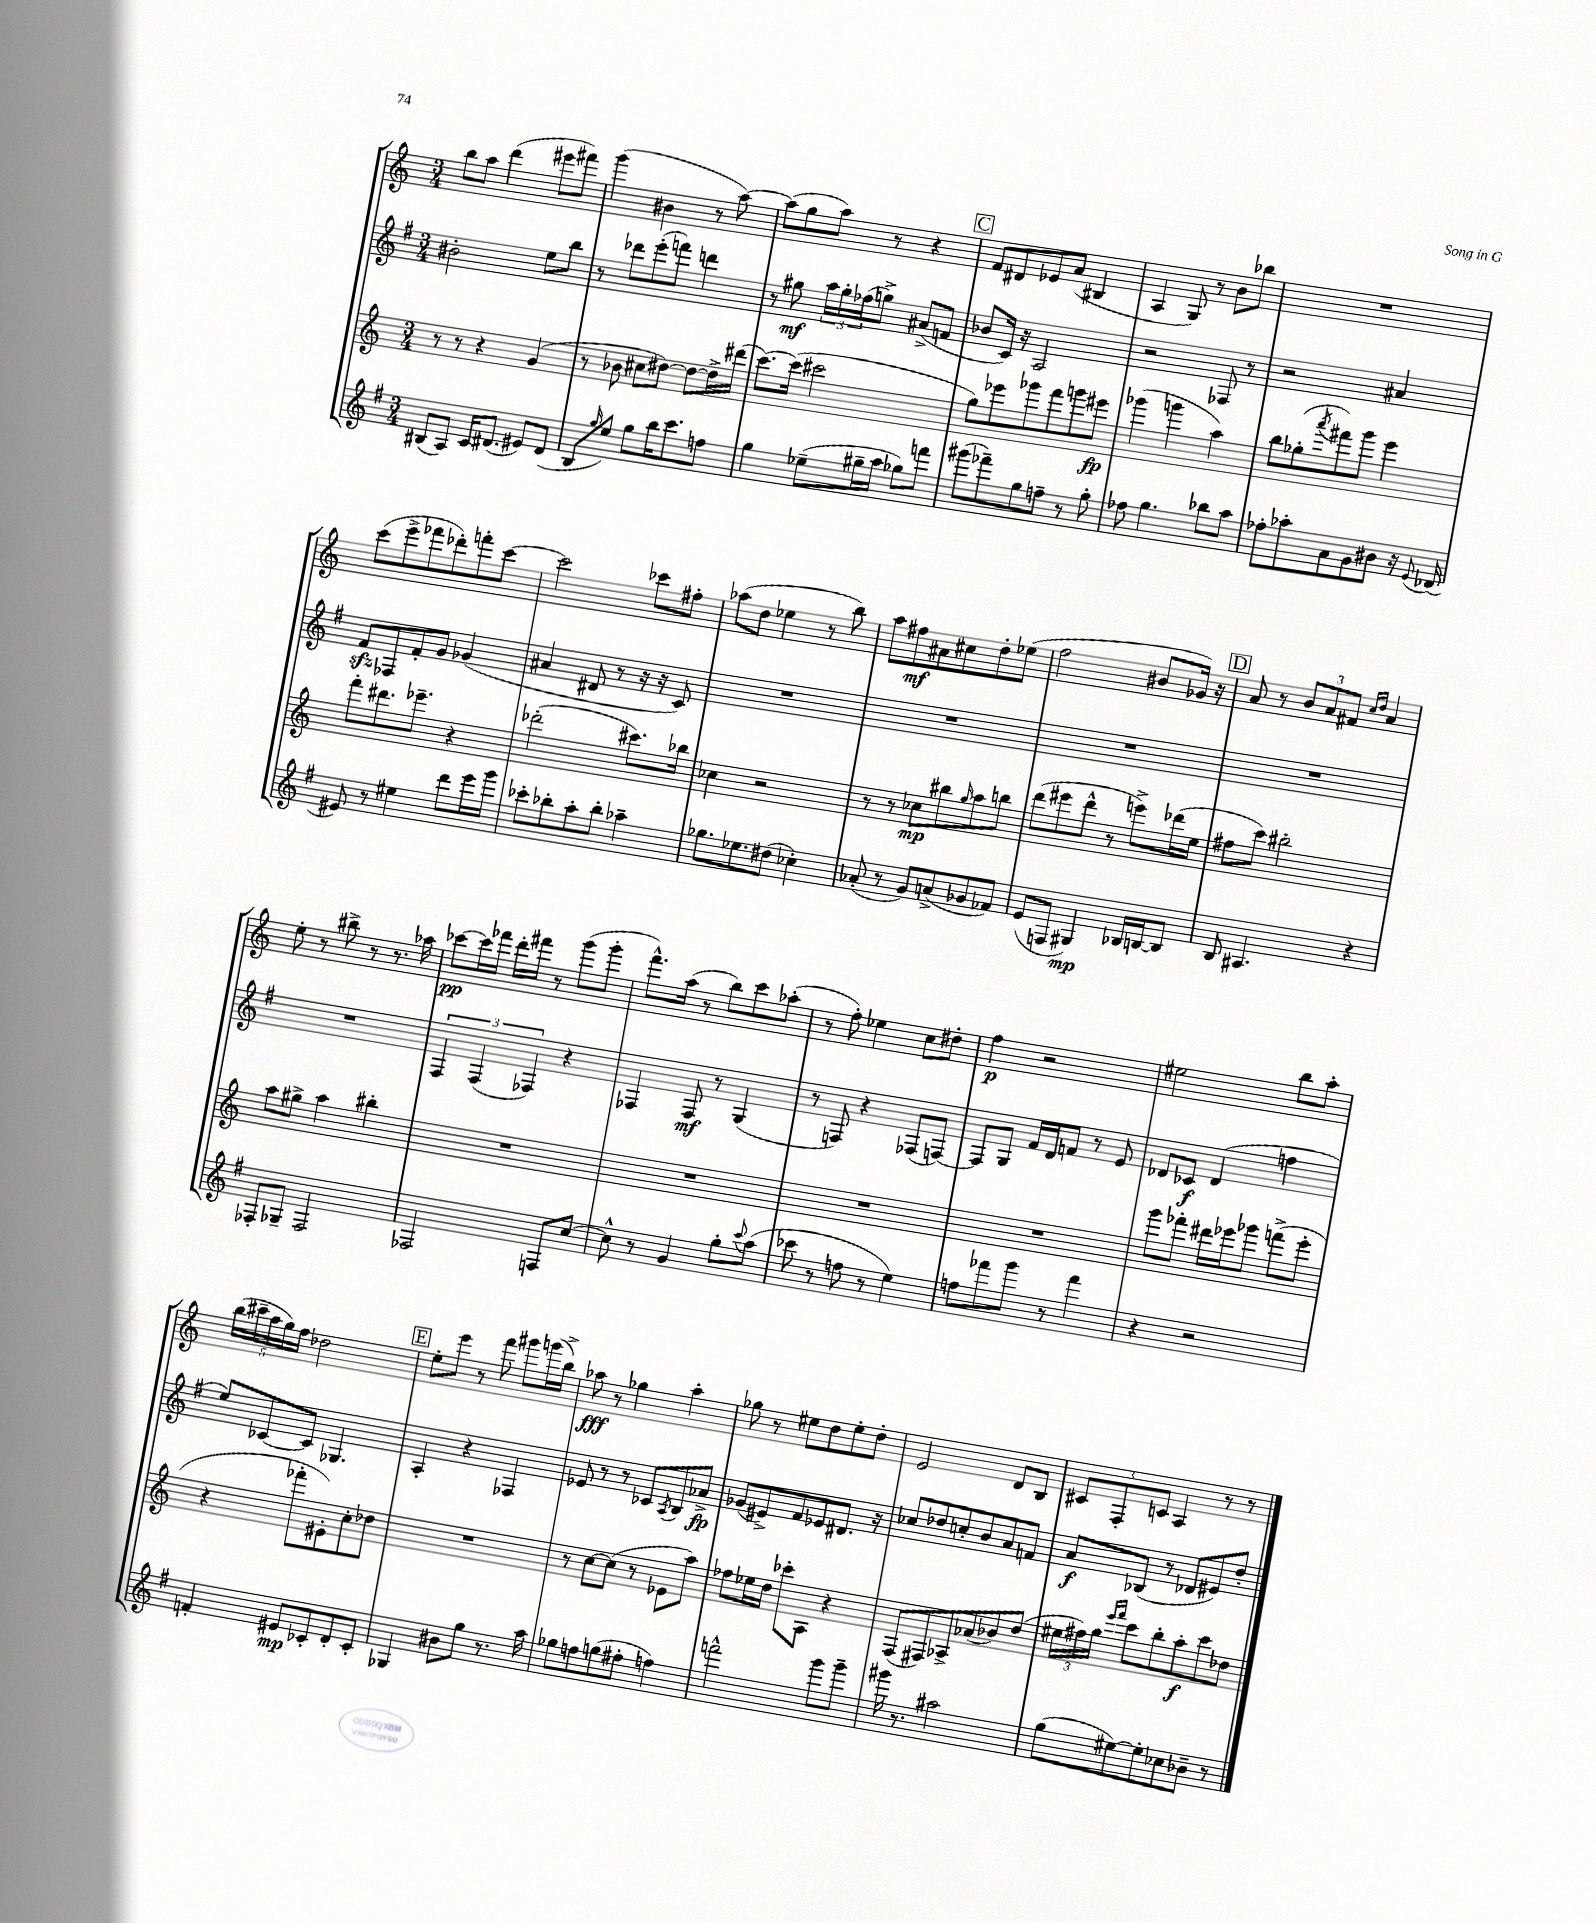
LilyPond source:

<<
\new StaffGroup <<
\new Staff = "s0" {
    \clef treble \key c \major \numericTimeSignature \time 3/4
    b''8 a''8 d'''4( eis'''8 fis'''8) |
    g'''4( bis'4 r8 a''8~) |
    a''8( g''8 a''8) r8 r4 |
    \mark \markup { \box "C" } f'8 dis'8 ees'8 a'8( bis4 |
    a4 g8) r8 b'8 bes''8 |
    R2. |
    c'''8( e'''8-> fes'''8 des'''8-.) f'''8-. c'''8~ |
    c'''2 ces'''8 fis''8-. |
    aes''8( d''8 ees''4 r8 b''8) |
    a''8 fis''8\mf ais'8 cis''8 d''8-. ees''8( |
    f''2 bis'8 ges'16) r16 |
    \mark \markup { \box "D" } a'8 r8 \tuplet 3/2 { b'8 a'8 fis'8 } \grace { c''16 d''16 } a'4 |
    e''8-. r8 bis''8-> r8 r8. aes''16 |
    ces'''8~\pp ces'''16 fes'''16 d'''16-. fis'''16 r8 g'''8( g'''8-. |
    f'''8.-^) a''16( r8 b''8) c'''8 aes''8-.( |
    r8 f''8-.) ees''4 c''8 dis''8-. |
    f''4\p r2 |
    eis''2 b''8 a''8-. |
    \tuplet 5/4 { b''16( cis'''16-- a''16 g''16) f''16 } des''2 |
    \mark \markup { \box "E" } e''8-. e'''8 r8 f'''8 gis'''8 g'''16( b''16->) |
    aes''8\fff r8 ges''4 aes''4-. |
    ges''8 r8 eis''8 d''8 eis''8-. d''8-. |
    e'2 d'8 b8 |
    \tuplet 3/2 { cis'8 f8-. c'8 } a4 r8 r8 \bar "|." |
}
\new Staff = "s1" {
    \clef treble \key g \major \numericTimeSignature \time 3/4
    bis'2-. e''8 b''8 |
    r8 des'''8 e'''8-.( f'''8) d'''4 |
    r8 gis''8\mf \tuplet 3/2 { a''16 gis''16-. fes''16( } g''8->) ais'8->( f'8 |
    \mark \markup { \box "C" } bes'8 c'16) r16 a2 |
    r2 fes8 r8 |
    r2 ais'4 |
    fis'8\sfz fes8 fis'8-. g'8 ges'4( |
    ais'4 dis'8 r8 r16 r16 c'8) |
    R2. |
    R2. |
    R2. |
    \mark \markup { \box "D" } R2. |
    R2. |
    \tuplet 3/2 { fis4 fis4( fes4) } r4 |
    fes4 fes8\mf r8 g4( |
    r8 f8) r4 fes8( f8~) |
    f8 g8 fis'16 d'16 f'8 r8 e'8 |
    des'8 ces'8\f des'4( f''4 |
    e''8) ces'8~ ces'8 ges4. |
    \mark \markup { \box "E" } a4-. r4 fes4 |
    ees'8 r8 r8 ces'8 \acciaccatura { a8 } b8 aes'8->\fp |
    ges'8( eis'8->) fis'8 ees'8 dis'8. r16 |
    ces''8 des''8 c''8-. b'8 a'8 f'8 |
    a'8\f bes8( r8 des'8 eis'8) d''8-. \bar "|." |
}
\new Staff = "s2" {
    \clef treble \key c \major \numericTimeSignature \time 3/4
    r8 r8 r4 g'4( |
    r8 bes'8 cis''8 dis''8~) dis''8~ dis''16-> dis'''16( |
    c'''8.~) c'''16( cis'''2 |
    \mark \markup { \box "C" } g''8) ees'''8 ges'''8 f'''8 g'''8 eis'''8\fp |
    ges'''4( g'''4 a''4) |
    b''8 ges''8-.( \acciaccatura { a'''8 } fis'''8) g'''8 e'''4 |
    f'''8-. dis'''8. ees'''8.-- r4 |
    des'''2-.( cis'''8.) bes''16 |
    ces''4 r2 |
    r8 r8 ces''8\mp bis''8 \grace { g''16 } a''8 b''8 |
    d'''8( eis'''8 d'''8-^ r8 e'''8->) des'''16( e''16 |
    \mark \markup { \box "D" } fis''8 c'''8) bis''2-. |
    a''8 gis''8-> a''4 bis''4-. |
    R2. |
    R2. |
    R2. |
    R2. |
    g'''8 fes'''8-. dis'''16 ees'''16 ges'''8 f'''8->( ees'''8-. |
    r4 fes'''8-. eis'8-.) c''8-. des''8 |
    \mark \markup { \box "E" } R2. |
    r8 c''8~ c''8( r8 ees'8 a''8) |
    fes''8 ees''16 d''16 ces'''8-. a8 r4 |
    f8( fis8) aes8-> aes'8( bes'8) d''8( |
    \tuplet 3/2 { eis''16 fis''16) g''16 } \grace { e'''16 f'''16 } c'''8 b''8-. a''8-.\f c'''8 des''8 \bar "|." |
}
\new Staff = "s3" {
    \clef treble \key g \major \numericTimeSignature \time 3/4
    bis8( a8) c'16 dis'8.( eis'8) dis'8( |
    b8 \grace { g''16 } e''8) g''8 b''16 c'''8. f''8 |
    g''4 ees''8--( gis''16-- a''16 ges''8) f'''8 |
    \mark \markup { \box "C" } gis'''8( fes'''8--) g''8 f''8-- r8 g''8-. |
    fes''8 g''4. bes''8 a''8 |
    fes''8-. aes''8-. a'8 g'8 bis'8 r16 \appoggiatura { e'8 } des'16( |
    eis'8) r8 eis''4 d'''8 e'''16 g'''16 |
    ces'''8-. bes''8-. a''8-. bes''8-. aes''4-- |
    ges''8. ees''8. dis''8( ces''4-.) |
    aes'8-.( r8 g'8) a'8->( ges'8 fes'8) |
    e'8( f8 gis4\mp) bes16 b16~ b8 |
    \mark \markup { \box "D" } b8 ais4. r4 |
    fes8-. ges8-- fes2 |
    fes2 f8 c''8~ |
    c''8-^ r8 g'4 g''8-. \appoggiatura { c'''8 } a''8( |
    ces'''8 r8 f''8 r8 e''4) |
    f''8 fes'''8 g'''8 r8 fes'''4 |
    r4 r2 |
    f'4-. eis'8\mp ces'8-. d'8-. ces'8-. |
    \mark \markup { \box "E" } ges4 bis'8 g''8 r8. a''16 |
    ges''8 f''8 g''8( fis''8-. f''4) |
    f'''2-^ g'''8 g'''8-- |
    gis'''16 r8. ais''2 |
    g''8( eis''8~) eis''8-. ces''8 bes'8-- r8 \bar "|." |
}
>>
>>
\layout { \context { \Score \remove "Bar_number_engraver" } }
